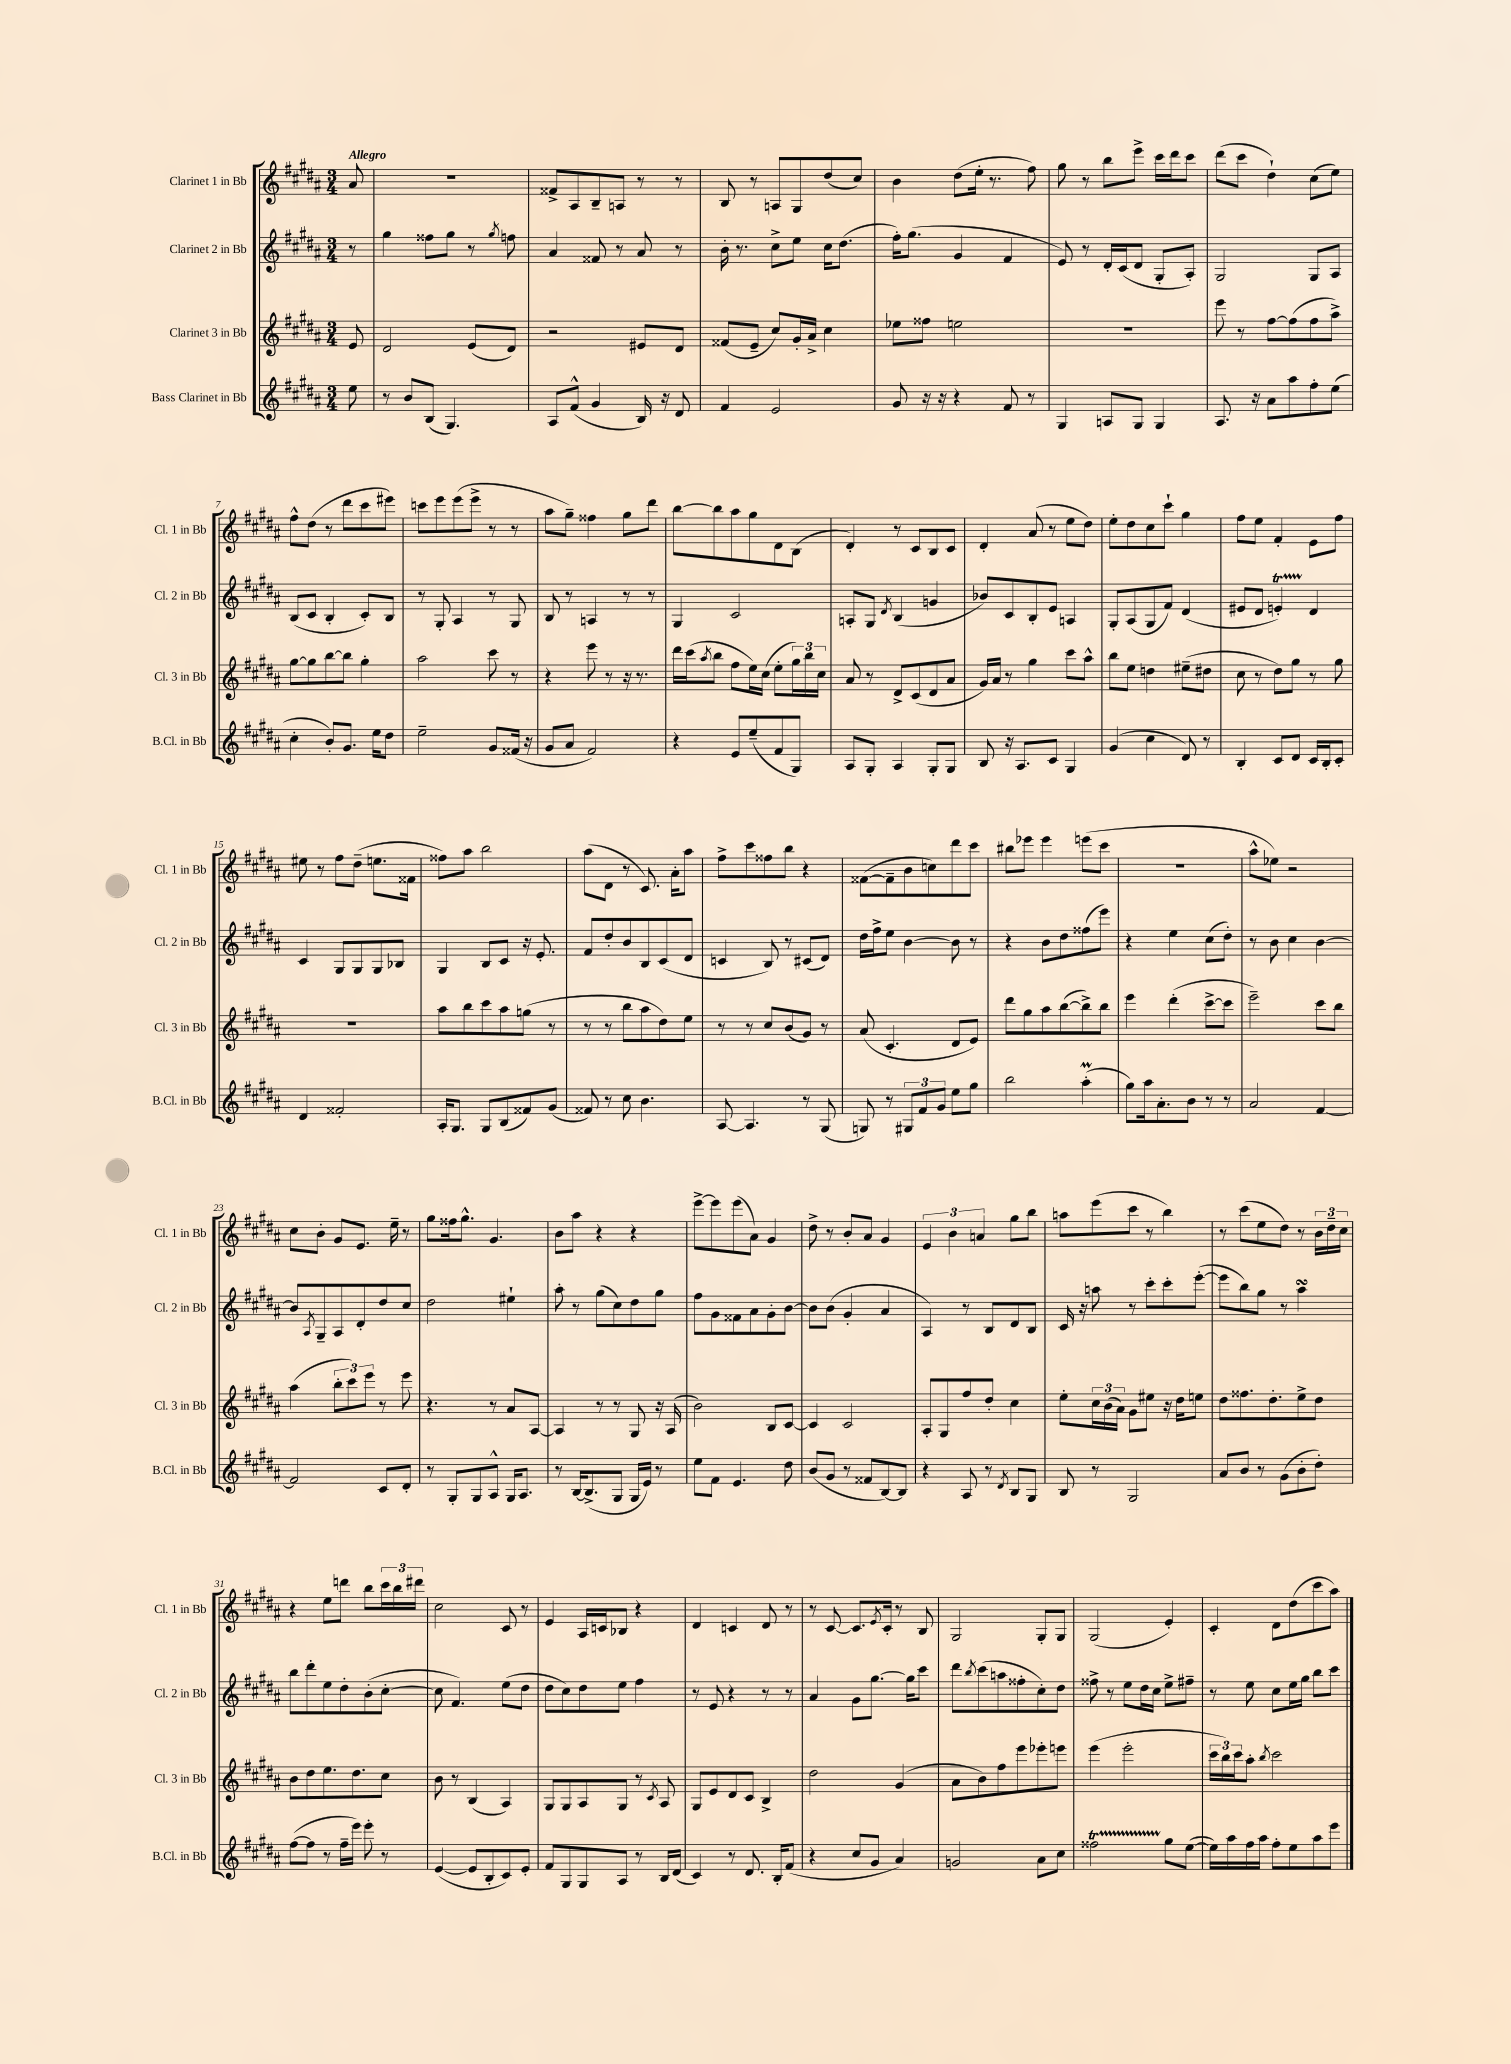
<<
\new StaffGroup <<
\new Staff = "s0" \with { instrumentName = "Clarinet 1 in Bb" shortInstrumentName = "Cl. 1 in Bb" } {
    \clef treble \key b \major \numericTimeSignature \time 3/4 \partial 8 \tempo "Allegro"
    ais'8 |
    R2. |
    fisis'8-> ais8 b8-- a8 r8 r8 |
    b8 r8 a8 gis8 dis''8( cis''8) |
    b'4 dis''8( e''16-. r8. fis''8) |
    gis''8 r8 b''8 e'''8-> cis'''16 dis'''16 cis'''8 |
    dis'''8( cis'''8 dis''4-!) cis''8( e''8) |
    fis''8-^ dis''8( r8 dis'''8 cis'''8 eis'''8) |
    c'''8 e'''8 e'''8( e'''8-> r8 r8 |
    ais''8 gis''8--) fisis''4 gis''8 dis'''8 |
    b''8~ b''8 ais''8 gis''8 dis'8 b8( |
    dis'4-.) r8 cis'8 b8 cis'8 |
    dis'4-. ais'8( r8 e''8 dis''8) |
    e''8-. dis''8 cis''8 cis'''8-! gis''4 |
    fis''8 e''8 fis'4-. e'8 fis''8 |
    eis''8 r8 fis''8 dis''8--( e''8. fisis'16 |
    fisis''8) ais''8 b''2 |
    ais''8( dis'8 r8 cis'8.) ais'16-. ais''8 |
    fis''8-> cis'''8 fisis''8 b''8 r4 |
    fisis'8~( fisis'8-- b'8 c''8) dis'''8 cis'''8 |
    bis''8 ees'''8 ees'''4 e'''8( cis'''8 |
    R2. |
    ais''8-^ ees''8) r2 |
    cis''8 b'8-. gis'8 e'8. e''16-- r8 |
    gis''8 fisis''16 gis''8.-^ gis'4. |
    b'8 ais''8 r4 r4 |
    e'''8~-> e'''8 e'''8( ais'8) gis'4 |
    dis''8-> r8 b'8-. ais'8 gis'4 |
    \tuplet 3/2 { e'4 b'4 a'4 } gis''8 b''8 |
    a''8 e'''8( cis'''8 r8 b''4) |
    r8 cis'''8( e''8 dis''8) r8 \tuplet 3/2 { b'16 dis''16-- cis''16 } |
    r4 e''8 d'''8 b''8 \tuplet 3/2 { cis'''16 b''16 dis'''16 } |
    cis''2 cis'8 r8 |
    e'4 ais16 c'16 bes8 r4 |
    dis'4 c'4 dis'8 r8 |
    r8 cis'8~ cis'8. \acciaccatura { e'8 } cis'16-. r8 b8 |
    gis2 gis8-. gis8 |
    gis2( e'4-.) |
    cis'4-. dis'8 dis''8( cis'''8 ais''8) \bar "|." |
}
\new Staff = "s1" \with { instrumentName = "Clarinet 2 in Bb" shortInstrumentName = "Cl. 2 in Bb" } {
    \clef treble \key b \major \numericTimeSignature \time 3/4 \partial 8
    r8 |
    gis''4 fisis''8 gis''8 r8 \acciaccatura { gis''8 } f''8 |
    ais'4 fisis'8 r8 ais'8 r8 |
    b'16-. r8. cis''8-> e''8 cis''16 dis''8.( |
    fis''16-.) gis''8.( gis'4 fis'4 |
    e'8) r8 dis'16-. cis'16( dis'8 gis8-. ais8-.) |
    gis2 gis8 ais8 |
    b8( cis'8 b4-. cis'8-.) b8 |
    r8 gis8-. ais4 r8 gis8 |
    b8 r8 a4 r8 r8 |
    gis4 cis'2 |
    a8-. gis8 \acciaccatura { dis'8 } b4( g'4 |
    bes'8) cis'8 b8-. e'8 a4 |
    gis8-. ais8( gis8 fis'8) dis'4( |
    eis'8 dis'8 e'4-.\startTrillSpan) dis'4\stopTrillSpan |
    cis'4 gis8 gis8 gis8 bes8 |
    gis4 b8 cis'8 r16 e'8.-. |
    fis'8 dis''8-. b'8 b8 cis'8( dis'8 |
    c'4 b8) r8 cis'8( dis'8) |
    dis''16 fis''16-> e''8 b'4~ b'8 r8 |
    r4 b'8 dis''8 fisis''8( e'''8) |
    r4 e''4 cis''8( dis''8-.) |
    r8 b'8 cis''4 b'4~ |
    b'8 \acciaccatura { ais8 } gis8-- ais8 dis'8-. dis''8 cis''8 |
    dis''2 eis''4-! |
    ais''8-. r8 gis''8( cis''8) dis''8 gis''8 |
    fis''8 gis'8 fisis'8 ais'8 gis'8-. b'8~ |
    b'8 b'8( gis'4-. ais'4 |
    ais4) r8 b8 dis'8 b8 |
    cis'16 r16 a''8 r8 cis'''8-. cis'''8-. e'''8~-.( |
    e'''8 b''8) gis''8 r8 ais''4\turn |
    b''8 dis'''8-. e''8 dis''8-. b'8-.( cis''8~-. |
    cis''8 fis'4.) e''8( dis''8 |
    dis''8 cis''8) dis''8 e''8 fis''4 |
    r8 e'8 r4 r8 r8 |
    ais'4 gis'8 gis''8.~ gis''16 cis'''8 |
    dis'''8 \acciaccatura { b''8 } cis'''8( a''8 fisis''8-. cis''8-.) dis''8 |
    fisis''8-> r8 e''8 dis''16 cis''16 e''8-> fis''8-- |
    r8 e''8 cis''8 e''16 gis''16 b''8 cis'''8 \bar "|." |
}
\new Staff = "s2" \with { instrumentName = "Clarinet 3 in Bb" shortInstrumentName = "Cl. 3 in Bb" } {
    \clef treble \key b \major \numericTimeSignature \time 3/4 \partial 8
    e'8 |
    dis'2 e'8( dis'8) |
    r2 eis'8 dis'8 |
    fisis'8( e'8-- cis''8) gis'16-. ais'16-> cis''4 |
    ees''8 fisis''8 e''2 |
    R2. |
    e'''8 r8 fis''8~ fis''8( fis''8 ais''8->) |
    gis''8~ gis''8 b''8~ b''8 gis''4-. |
    ais''2 cis'''8 r8 |
    r4 e'''8 r8 r16 r8. |
    dis'''16 cis'''16( \acciaccatura { ais''8 } b''8 fis''8 e''16) cis''16( e''8-. \tuplet 3/2 { gis''16) b''16 cis''16 } |
    ais'8 r8 dis'8-> cis'8( dis'8 ais'8 |
    gis'16) ais'16 r8 gis''4 cis'''8 ais''8-^ |
    b''8 e''8 d''4 eis''8--( dis''8 |
    cis''8 r8 dis''8) gis''8 r8 gis''8 |
    R2. |
    ais''8 b''8 cis'''8 ais''8 g''8( r8 |
    r8 r8 b''8 ais''8 dis''8) e''8 |
    r8 r8 cis''8 b'8( gis'8) r8 |
    ais'8( cis'4.-. dis'8 e'8) |
    dis'''8 gis''8 ais''8 b''8~( b''8->) b''8 |
    e'''4 dis'''4-.( cis'''8~-> cis'''8 |
    e'''2--) cis'''8 b''8 |
    ais''4( \tuplet 3/2 { b''8-. cis'''8) e'''8 } r8 e'''8 |
    r4. r8 ais'8 ais8~ |
    ais4 r8 r8 gis8 r16 ais16( |
    b'2) b8 cis'8~ |
    cis'4 cis'2 |
    ais8-. gis8 fis''8 dis''8-. cis''4 |
    e''8-. \tuplet 3/2 { cis''16 b'16( ais'16) } gis'8 eis''8 r16 dis''16 e''8 |
    dis''8 fisis''8. dis''8.-. e''8-> dis''8 |
    b'8 dis''8 e''8. dis''8. cis''8 |
    b'8 r8 b4( ais4) |
    gis8 gis8 ais8 gis8 r8 \acciaccatura { cis'8 } ais8 |
    gis8 e'8 dis'8 cis'8 b4-> |
    dis''2 gis'4( |
    ais'8 b'8) fis''8 e'''8 ees'''8-. e'''8 |
    e'''4( e'''2-. |
    \tuplet 3/2 { cis'''16 b''16) cis'''16 } ais''8-. \acciaccatura { b''8 } cis'''2 \bar "|." |
}
\new Staff = "s3" \with { instrumentName = "Bass Clarinet in Bb" shortInstrumentName = "B.Cl. in Bb" } {
    \clef treble \key b \major \numericTimeSignature \time 3/4 \partial 8
    e''8 |
    r8 b'8 b8( gis4.) |
    ais8 fis'8-^( gis'4 b16) r16 dis'8 |
    fis'4 e'2 |
    gis'8 r16 r16 r4 fis'8 r8 |
    gis4 a8 gis8 gis4 |
    ais8. r16 ais'8 ais''8 fis''8-. e''8( |
    cis''4-. b'8-.) gis'8. e''16 dis''8 |
    e''2-- gis'8 fisis'16( r16 |
    gis'8 ais'8 fis'2) |
    r4 e'8 e''8--( fis'8 gis8) |
    ais8 gis8-. ais4 gis8-. gis8 |
    b8 r16 ais8. cis'8 gis4 |
    gis'4( cis''4 dis'8) r8 |
    b4-. cis'8 dis'8 cis'16 b16-. cis'8-. |
    dis'4 fisis'2-. |
    ais16-. gis8. gis8 b8( fisis'8) gis'8( |
    fisis'8) r8 cis''8 b'4. |
    ais8~ ais4. r8 gis8( |
    g8) r8 \tuplet 3/2 { gis8 fis'8 gis'8 } e''8 gis''8 |
    b''2 ais''4-.\prall( |
    gis''8) ais''16 ais'8.-. b'8 r8 r8 |
    ais'2 fis'4~ |
    fis'2 cis'8 dis'8-. |
    r8 gis8-. gis8 ais8-^ gis16 ais8. |
    r8 b16~ b8.->( gis8 gis16 e'16) r8 |
    e''8 fis'8 e'4. dis''8 |
    b'8( gis'8 r8 fisis'8 b8~) b8 |
    r4 ais8 r8 \acciaccatura { dis'8 } b8 gis8 |
    b8 r8 gis2 |
    ais'8 b'8 r8 gis'8( b'8-. dis''8-.) |
    fis''8~( fis''8 r8 fis''16-- e'''16) e'''8-. r8 |
    e'4~( e'8 b8-. cis'8) e'8-. |
    fis'8 gis8 gis8 ais8 r8 b16 dis'16( |
    cis'4) r8 dis'8. b16-. fis'8( |
    r4 cis''8 gis'8 ais'4) |
    g'2 ais'8 cis''8 |
    fisis''2\startTrillSpan gis''8\stopTrillSpan e''8~( |
    e''16) ais''16 fis''16 ais''16 fis''8-. e''8 ais''8 e'''8 \bar "|." |
}
>>
>>
